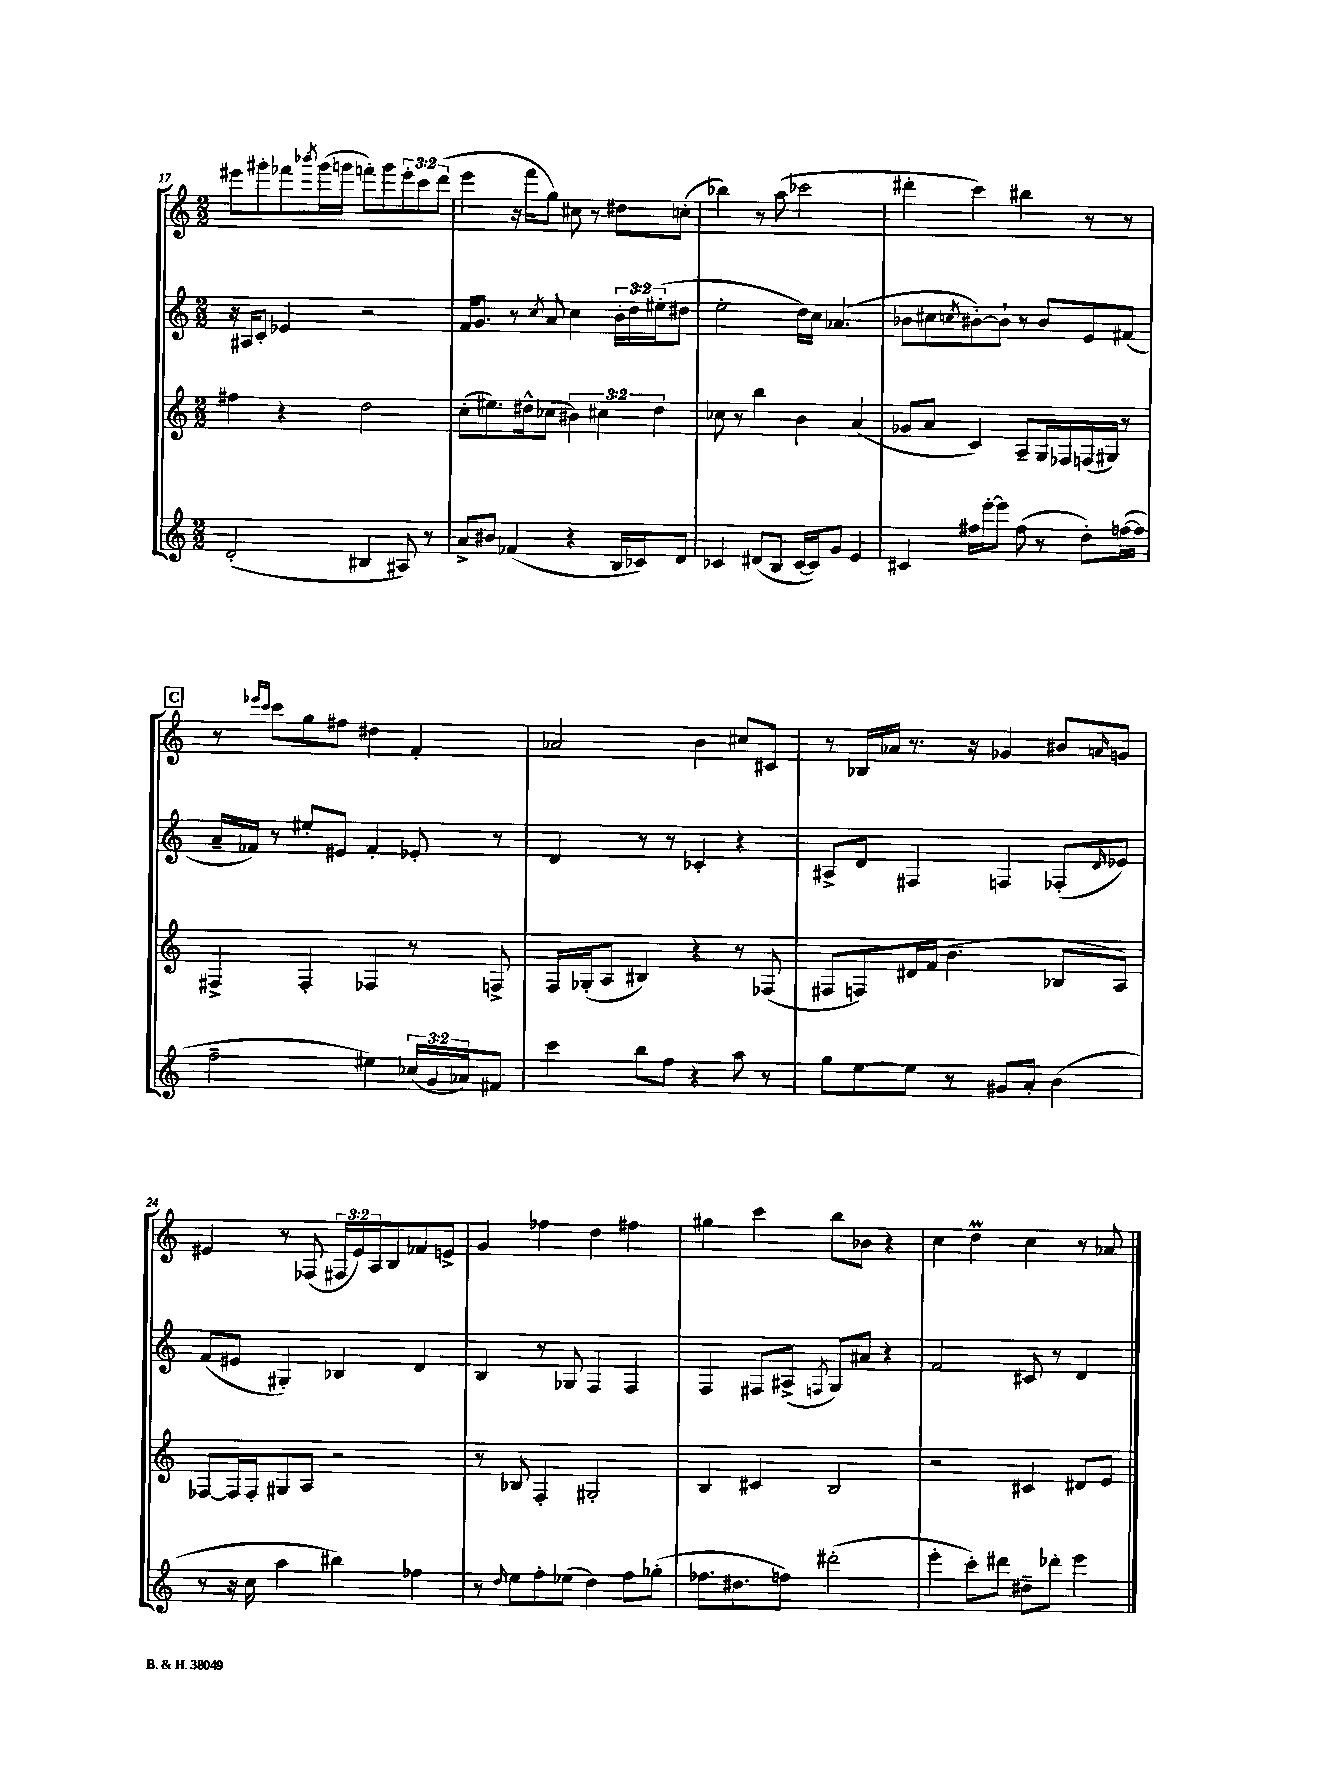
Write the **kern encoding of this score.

**kern	**kern	**kern	**kern
*staff4	*staff3	*staff2	*staff1
*clefG2	*clefG2	*clefG2	*clefG2
*k[]	*k[]	*k[]	*k[]
*M2/2	*M2/2	*M2/2	*M2/2
(2d'	4ff#	16r	8eee#
.	.	16A#	.
.	.	8c'	8ggg#'
.	4r	4e-	8fff-
.	.	.	8qbbb-
.	.	.	(16ggg#
.	.	.	16ggg
4B#	2dd	2r	8fff')
.	.	.	8ggg
8A#)	.	.	12eee#'
.	.	.	12ccc
8r	.	.	.
.	.	.	(12ddd
=	=	=	=
8a^	(8cc'	16f	4eee
.	.	8.g	.
8b#	8.ee#)	.	.
(4f-	.	8r	16r
.	16dd#^^	.	16fff
.	.	8qcc	.
.	(8cc-	8a	8gg)
4r	6b#)	4cc	8cc#
.	.	.	8r
.	6cc#	.	.
16B	.	24b'	8dd#
.	.	24dd	.
16c-)	.	.	.
.	6dd#	(24ee#'	.
8d	.	8dd#	(8cc'
=	=	=	=
4c-	8cc-	2ee'	4bb-)
.	8r	.	.
(8d#	4bb	.	8r
8B	.	.	(8aa
[16c-	4b	16dd)	2ccc-
16c-])	.	16cc	.
8g	.	(4.a-	.
4e	(4a	.	.
=	=	=	=
4c#	8g-	8b-	4ddd#'
.	8a	8cc#	.
.	.	8qcc	.
16ff#	4c)	[8b#')	4ccc)
[16eee'	.	.	.
8eee]	.	8b#`]	.
(8ff#	8A~	8r	4bb#
8r	16G	8b#	.
.	16F-	.	.
8dd')	(16F	8e	8r
.	16G#)	.	.
([16ff	8r	(8f#	8r
16ff]	.	.	.
=	=	=	=
2ff~	4F#^	16a~	8r
.	.	16f-)	.
.	.	.	16qqeee-
.	.	.	16qqccc
.	.	8r	8ccc
.	4F#'	8ee#'	8gg
.	.	8e#	8ff#
4ee#)	4F-	4f-'	4dd#
(24cc-	8r	8e-'	4f'
24g	.	.	.
24a-)	.	.	.
8f#	8F^	8r	.
=	=	=	=
4ccc	16F	4d	2a-
.	(16G-'	.	.
.	8A	.	.
8bb	4B#)	8r	.
8ff	.	8r	.
4r	4r	4c-'	4b
8aa	8r	4r	8cc#
8r	(8F-	.	8c#
=	=	=	=
8gg	8F#	8A#^	8r
[8ee	8F)	8d	16B-
.	.	.	16a-
8ee]	16d#	4F#	8.r
.	(16f	.	.
8r	4.b	.	.
.	.	.	16r
8g#	.	4F	4g-
8a'	.	.	.
(4b	8B-	(8F-'	8b#
.	.	16qqd	16qqa
.	8A)	8e-)	8g
=	=	=	=
8r	[8F-	(8f	4e#
16r	16F-]	8e#	.
16cc	16F-'	.	.
4aa	8G#	4G#')	8r
.	8A	.	(8F-
4bb#)	2r	4B-	24F#
.	.	.	24e#)
.	.	.	24A
.	.	.	8B
4ff-	.	4d	8f-
.	.	.	8e^
=	=	=	=
8r	8r	4B	4g
16qqdd	.	.	.
8ee	8B-	.	.
8ff'	4F'	8r	4ff-
(8ee-	.	8G-	.
4dd)	2G#'	4F	4dd
8ff	.	4F	4ff#
(8gg-'	.	.	.
=	=	=	=
8.ff-	4B	4F	4gg#
8.dd#	.	.	.
.	4c#	8F#	4ccc
8ff)	.	(8A#^	.
.	.	8qF	.
(2ddd#'	2B	8G)	8bb
.	.	8a#	8b-
.	.	4r	4r
=	=	=	=
4eee'	2r	2f	4cc
8ccc')	.	.	4dd
8ddd#	.	.	.
8dd#~	4c#	8c#	4cc
8ddd-'	.	8r	.
4eee	8d#	4d	8r
.	8e	.	8a-
==	==	==	==
*-	*-	*-	*-
